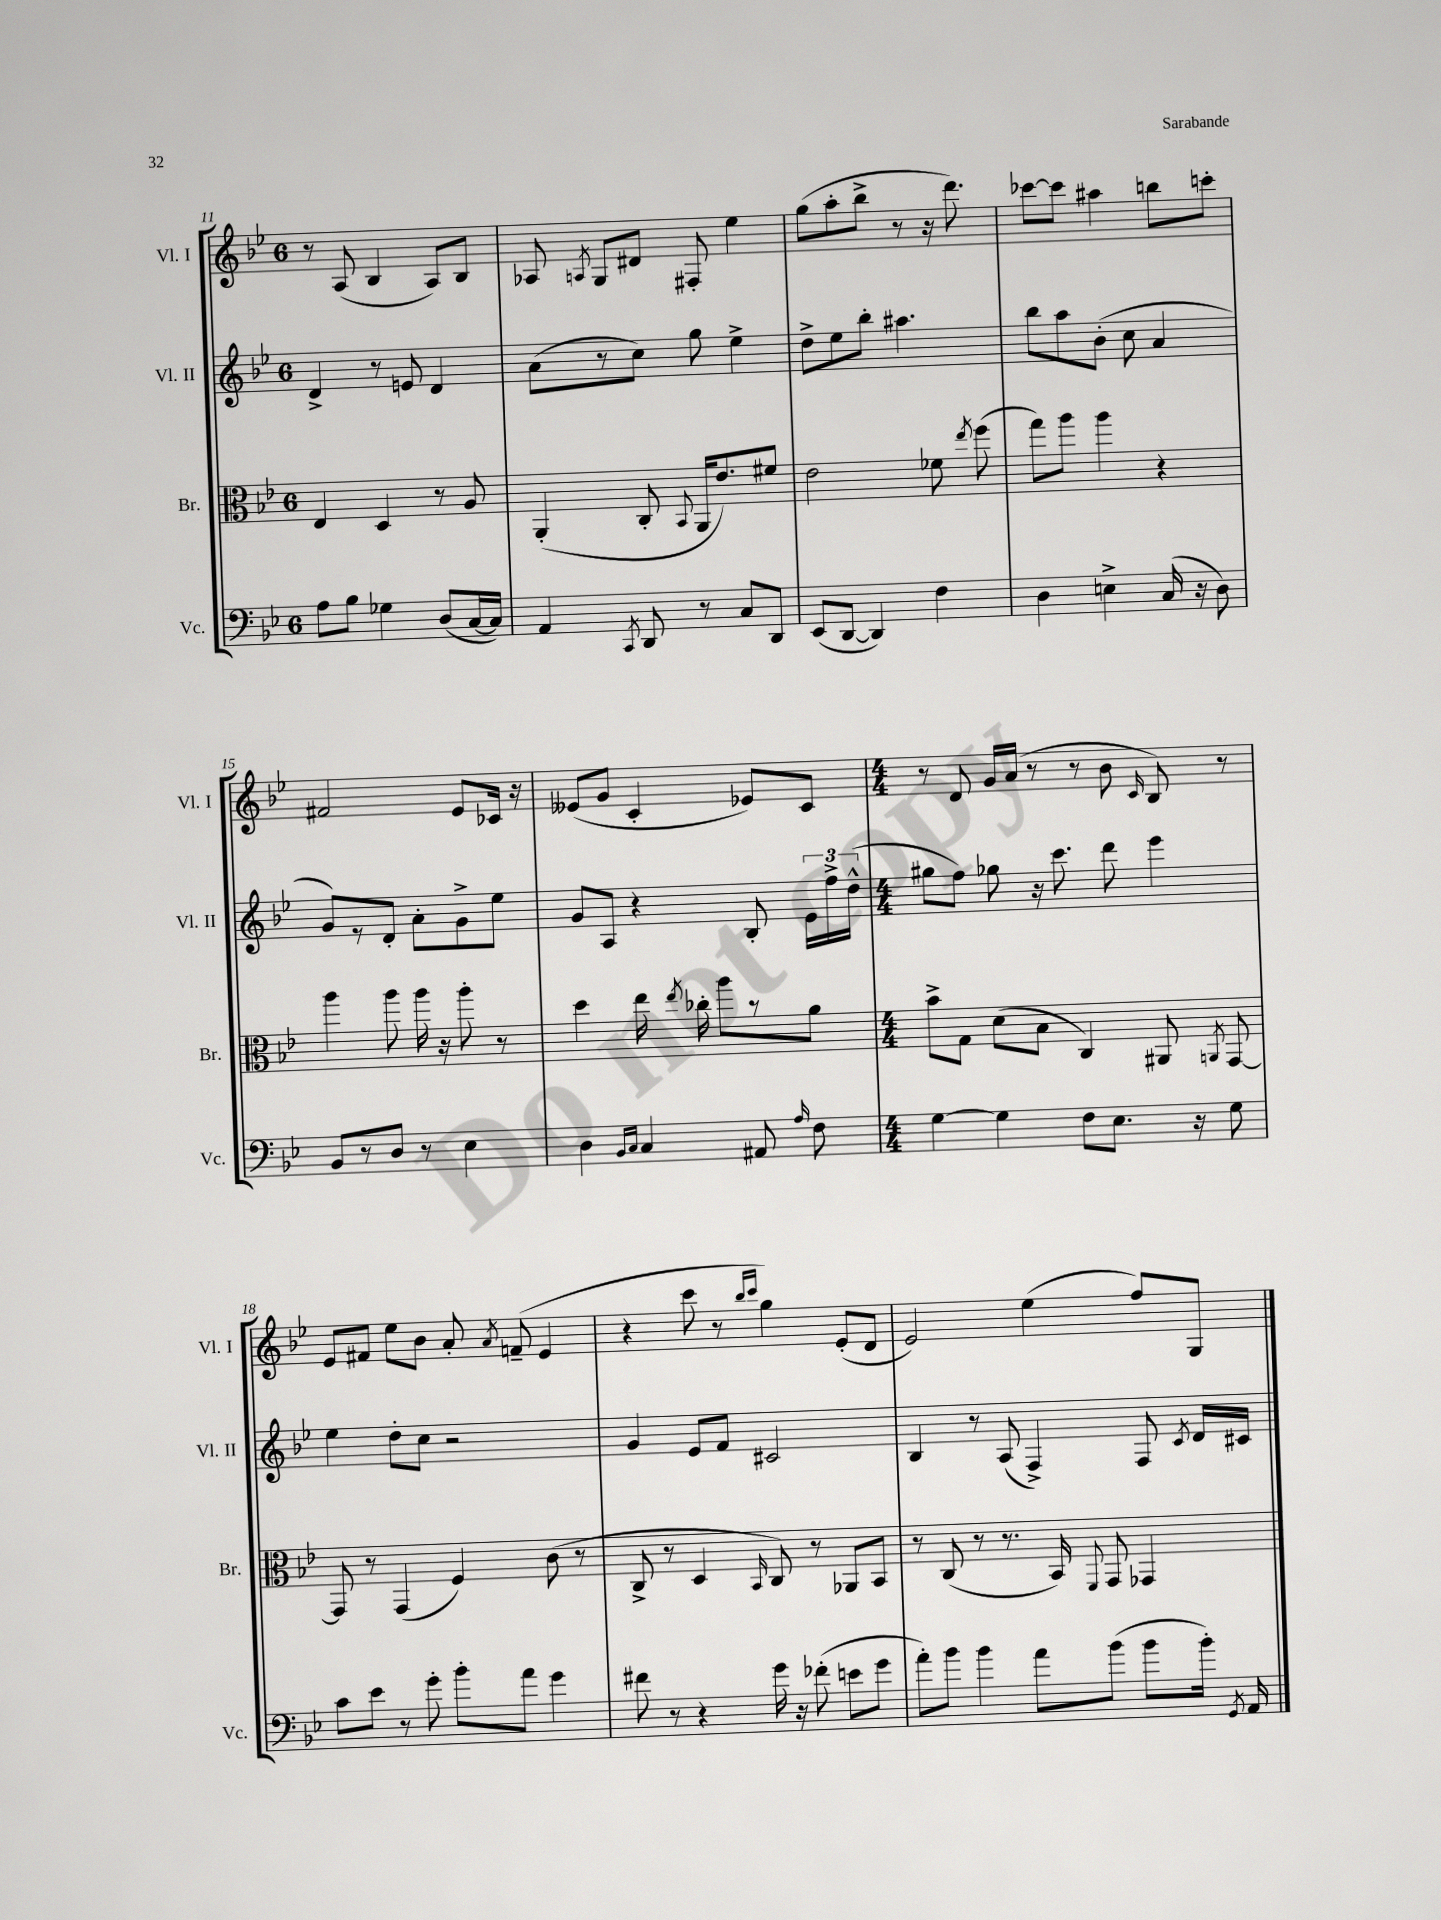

**kern	**kern	**kern	**kern
*part4	*part3	*part2	*part1
*staff4	*staff3	*staff2	*staff1
*I"Vc.	*I"Br.	*I"Vl. II	*I"Vl. I
*I'Vc.	*I'Br.	*I'Vl. II	*I'Vl. I
*clefF4	*clefC3	*clefG2	*clefG2
*k[b-e-]	*k[b-e-]	*k[b-e-]	*k[b-e-]
*M6/8	*M6/8	*M6/8	*M6/8
=11	=11	=11	=11
8A\L	4E-/	4d^/	8r
8B-\J	.	.	(8A/
4G-X\	4D/	8r	4B-/
.	.	8en/	.
(8D/L	8r	4d/	8A/L)
[16C/L	8A/	.	8B-/J
16C/JJ])	.	.	.
=12	=12	=12	=12
4AA/	(4AA'/	(8a\L	8A-X/
.	.	.	8qAn/
.	.	8r	8G/L
8qCC/	.	.	.
8DD/	8C'/	8cc\J)	8d#X/J
.	8qqBB-/	.	.
8r	16AA/KL	8gg\	8F#X'/
.	8.e-/)	.	.
8C/L	.	4ee-^\	4ee-\
8DD/J	8f#X/J	.	.
=13	=13	=13	=13
(8EE-/L	2e-\	8dd^\L	(8gg\L
[8DD/J	.	8ee-\	8aa'\
4DD/])	.	8bb-'\J	8bb-^\J
.	.	4.aa#X\	8r
4F\	8f-X\	.	16r
.	.	.	8.ddd\)
.	8qee-/	.	.
.	(8ff\	.	.
=14	=14	=14	=14
4D\	8gg\L)	8bb-\L	[8ccc-X\L
.	8aa\J	8aa\	8ccc-\J]
4En^\	4aa\	(8b-'\J	4aa#X\
.	.	8cc\	.
(16C/	4r	4a/	8bbn\L
16r	.	.	.
8D\)	.	.	8cccn'\J
!!LO:LB:g=z
=15	=15	=15	=15
8BB-/L	4aa\	8g/L)	2f#X/
8r	.	8r	.
8D/J	8aa\	8d'/J	.
8r	16aa\	8a'\L	.
.	16r	.	.
4E-\	8aa'\	8g^\	8e-/L
.	8r	8ee-\J	16c-X/Jk
.	.	.	16r
=16	=16	=16	=16
4D\	4dd\	8g/L	(8e--X/L
.	.	8A/J	8g/J
16qqBB-/LL	.	.	.
16qqC/JJ	.	.	.
4C/	16ee-\	4r	4c'/
.	8qee-/	.	.
.	16cc-X'\	.	.
.	8aa\L	.	.
8AA#X/	8r	8B-'/	8e-X/L)
16qqA/	.	.	.
8F\	8a\J	24e-\LL	8c/J
.	.	24ff^\	.
.	.	(24dd^^\JJ	.
=17	=17	=17	=17
*M4/4	*M4/4	*M4/4	*M4/4
[4G\	8b-^\L	8gg#X\L	8r
.	8G\J	8ff\J)	8d/
4G\]	(8d\L	8gg-X\	16g/LL
.	.	.	(16a/JJ
.	8B-\J	16r	8r
.	.	8.ccc\	.
8F\L	4C/)	.	8r
8.E-\J	.	8ddd\	8b-\
.	.	.	16qqc/
.	8AA#X/	4eee-\	8B-/)
16r	.	.	.
.	8qAAn/	.	.
8G\	[8GG/	.	8r
!!LO:LB:g=z
=18	=18	=18	=18
8c\L	8GG/]	4ee-\	8e-/L
8e-\J	8r	.	8f#X/J
8r	(4GG/	8dd'\L	8ee-\L
8g'\	.	8cc\J	8b-\J
8b-'\L	4F/)	2r	8a'/
.	.	.	8qa/
8a\J	.	.	(8fn~/
4g\	(8c\	.	4e-/
.	8r	.	.
=19	=19	=19	=19
8f#X\	8C^/	4g/	4r
8r	8r	.	.
4r	4D/	8e-/L	8ccc\
.	.	8f/J	8r
.	.	.	16qqbb-/LL
.	16qqBB-/	.	16qqccc/JJ
16g\	8C/)	2c#X/	4gg\)
16r	.	.	.
(8f-X'\	8r	.	.
8en\L	8AA-X/L	.	(8e-'/L
8g\J	8BB-/J	.	8d/J
=20	=20	=20	=20
8a'\L)	8r	4B-/	2e-/)
8b-\J	(8C/	.	.
4b-\	8r	8r	.
.	8.r	(8A/	.
8a\L	.	4F^/)	(4ee-\
.	16BB-/)	.	.
.	8qqFF/	.	.
(8b-\J	8GG/	.	.
8b-\L	4GG-X/	8F/	8ff/L)
.	.	8qc/	.
16b-'\Jk)	.	16d/LL	8G/J
8qGG/	.	.	.
16AA/	.	16c#X/JJ	.
==	==	==	==
*-	*-	*-	*-
